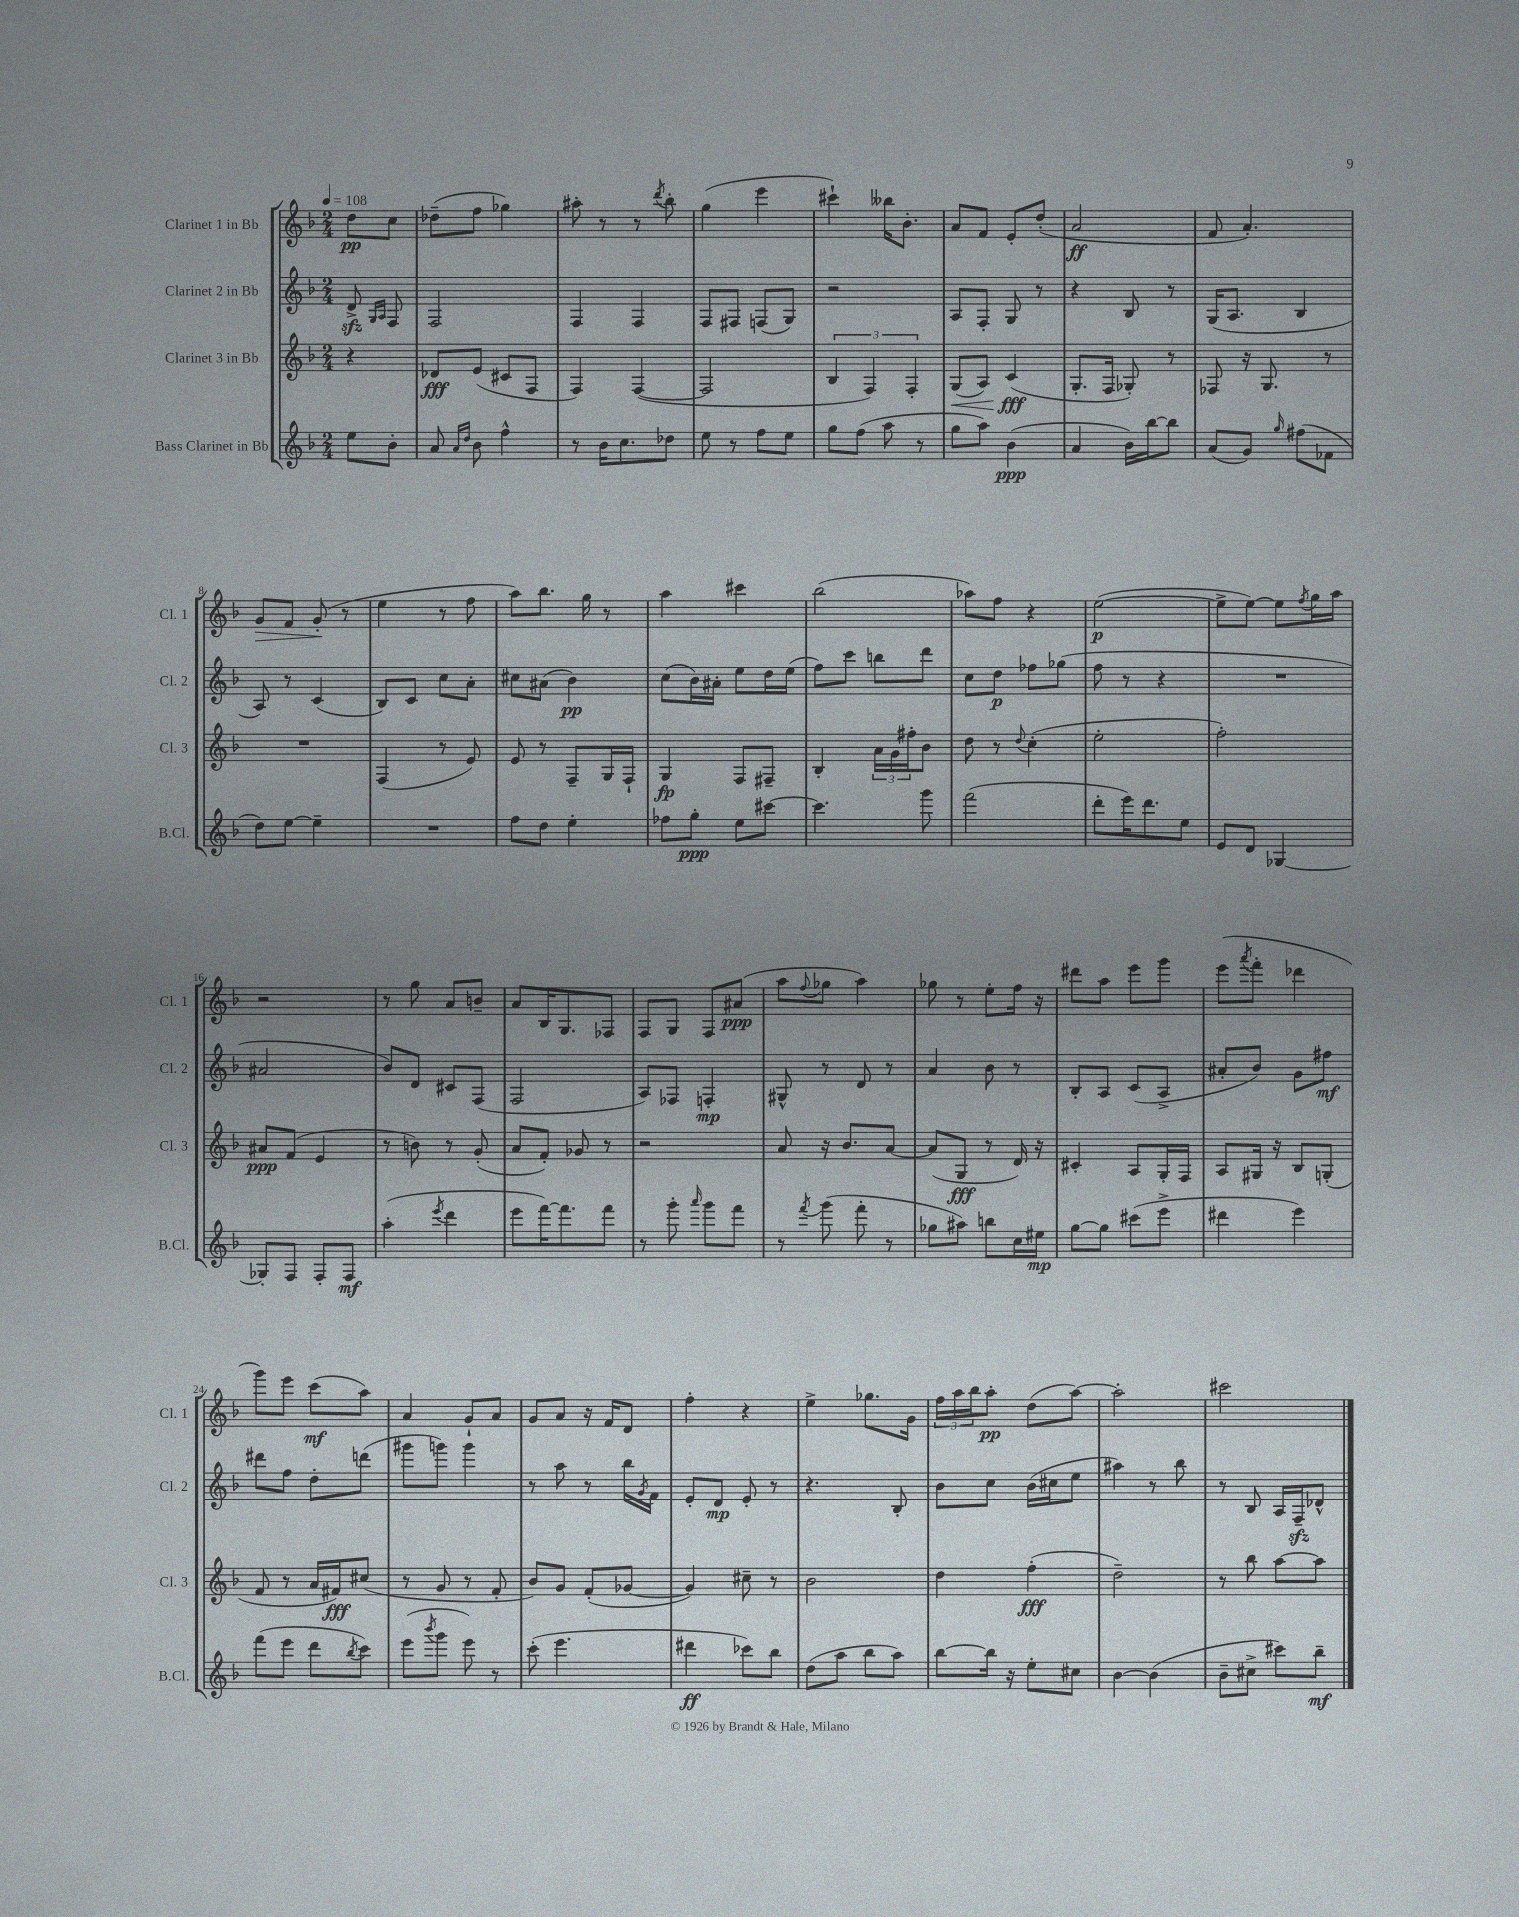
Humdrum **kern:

**kern	**kern	**kern	**kern
*staff4	*staff3	*staff2	*staff1
*clefG2	*clefG2	*clefG2	*clefG2
*k[b-]	*k[b-]	*k[b-]	*k[b-]
*M2/4	*M2/4	*M2/4	*M2/4
*MM108	*MM108	*MM108	*MM108
8ee	4r	8d^	8dd
.	.	16qqG	.
.	.	16qqA	.
8b-'	.	8F	8cc
=	=	=	=
8a	8d-	2F	(8dd-~
16qqa	.	.	.
16qqdd	.	.	.
8b-	(8e	.	8ff
4ff^^	8c#	.	4gg-)
.	8F	.	.
=	=	=	=
8r	4F)	4F	8aa#'
16b-	.	.	8r
8.cc	.	.	.
.	([4F	4F	8r
.	.	.	8qddd
8dd-	.	.	8bb-'
=	=	=	=
8ee	2F]	8F	(4gg
8r	.	8F#	.
8ff	.	(8F	4eee
8ee	.	8G)	.
=	=	=	=
8gg	6B-	2r	4ccc#`)
(8ff	.	.	.
.	6F)	.	.
8aa	.	.	16bb--
.	.	.	8.b-'
.	6F'	.	.
8r	.	.	.
=	=	=	=
8gg	(8G	8A	8a
8aa)	8A)	8F'	8f
(4b-	(4c	8G	8e'
.	.	8r	(8dd'
=	=	=	=
4a	8.G'	4r	2a
.	16F	.	.
16b-)	8G-')	8B-	.
[16bb-	.	.	.
8bb-]	8r	8r	.
=	=	=	=
(8a	8F-	(16G	8f
.	.	8.A	.
8g)	16r	.	4.a')
.	8.G	.	.
16qqgg	.	.	.
(8ff#	.	4B-	.
8f-	8r	.	.
=	=	=	=
8dd)	2r	8A)	8g
[8ee	.	8r	8f
4ee~]	.	(4c	(8g'
.	.	.	8r
=	=	=	=
2r	(4F	8B-)	4ee
.	.	8c	.
.	8r	8cc	8r
.	8e)	8a'	8ff
=	=	=	=
8ff	8e	8cc#	8aa)
8dd	8r	(8a#	8.bb-
4ee'	8F~	4b-)	.
.	.	.	16gg
.	16G	.	8r
.	16F`	.	.
=	=	=	=
8ff-	4G	(8cc	4aa
8gg'	.	16b-)	.
.	.	16a#'	.
8ee	8F	8ee	4ccc#
[8ccc#	8F#~	16dd	.
.	.	(16ee	.
=	=	=	=
4.ccc#]	4B-'	8ff)	(2bb-
.	.	8ccc	.
.	24a	8bb	.
.	24g	.	.
.	24ff#'	.	.
8ggg	8b-	8ddd	.
=	=	=	=
(2fff	8dd	8cc	8aa-)
.	8r	8dd	8ff
.	8qqdd	.	.
.	(4cc'	8ff-	4r
.	.	(8gg-	.
=	=	=	=
8ddd'	2ee'	8ff	([2ee
16eee)	.	8r	.
8.ddd	.	.	.
.	.	4r	.
8ee	.	.	.
=	=	=	=
8e	2ff')	2r	8ee^]
8d	.	.	[8ee)
[4G-	.	.	8ee]
.	.	.	8qff
.	.	.	16gg
.	.	.	16aa
=	=	=	=
8G-']	8a#	2a#	2r
8F	(8f	.	.
8F'	4e	.	.
8F	.	.	.
=	=	=	=
(4aa'	8r	8b-)	8r
.	8b)	8d	8gg
8qeee	.	.	.
4ddd	8r	8c#	8a
.	(8g'	(8F	8b~
=	=	=	=
8eee	8a	2F	8a
[16fff)	8f')	.	16B-
8.fff]	.	.	8.G
.	8g-	.	.
8fff	8r	.	8F-
=	=	=	=
8r	2r	8A)	8F
8ggg'	.	8F-	8G
16qqaaa	.	.	.
8ggg	.	4F'	8F
8fff	.	.	(8a#
=	=	=	=
8r	8a	8G#^^	8aa
8qfff	.	.	8qqff
(8ggg	16r	8r	8gg-
.	8.b-	.	.
8fff'	.	8d	4aa)
8r	[8a	8r	.
=	=	=	=
8gg-	(8a]	4a	8gg-
8aa#)	8G	.	8r
8bb	8r	8b-	8ee'
16cc	16d)	8r	16ff
16ee#	16r	.	16r
=	=	=	=
[8gg	4c#'	8B-'	8ddd#
8gg]	.	8A	8aa
(8ccc#	8A	(8c	8eee
8eee^	16G'	8A^	8ggg
.	16F	.	.
=	=	=	=
4ddd#	8A	8a#'	(8eee
.	.	.	8qaaa
.	16G#	8b-)	8fff'
.	16r	.	.
4eee)	8B-	8g	4ddd-
.	(8G'	8ff#	.
=	=	=	=
(8fff	8f	8ddd#	8ggg)
8eee	8r	8ff	8eee
8ddd	16a	8dd'	(8ccc
.	16f#)	.	.
8qbb-	.	.	.
8ccc)	(8cc#	(8ddd	8aa)
=	=	=	=
(8eee	8r	8ggg#	4a
8qbbb-	.	.	.
8ggg	8g	8ggg)	.
8eee)	8r	4ggg	8g`
8r	8f'	.	8a
=	=	=	=
(8ccc'	8b-)	8r	8g
4.eee	8g	8aa	8a
.	(8f'	8r	16r
.	.	.	16f
.	[8g-	16bb-	8d
.	.	8qg	.
.	.	16f	.
=	=	=	=
4ddd#	4g-])	8e'	4ff'
.	.	8d	.
8ccc-)	8cc#~	8e'	4r
8bb-	8r	8r	.
=	=	=	=
(8dd	2b-	4.r	4ee^
8aa	.	.	.
8bb-	.	.	8.gg-
8aa)	.	8B-'	.
.	.	.	16g
=	=	=	=
[8bb-	4dd	8b-	24ff
.	.	.	24aa
.	.	.	24bb-
16bb-]	.	8cc	8aa'
16r	.	.	.
8ee'	(4ff'	(16b-	(8dd
.	.	16cc#	.
8cc#	.	8ee	[8aa)
=	=	=	=
[4b-	2dd~)	4aa#)	2aa']
(4b-]	.	8r	.
.	.	8bb-	.
=	=	=	=
8b-~	8r	8r	2ccc#
8cc#^	8bb-	8B-	.
8ccc#)	[8aa	16A	.
.	.	16F~	.
8bb-~	8aa]	8d-^^	.
==	==	==	==
*-	*-	*-	*-
